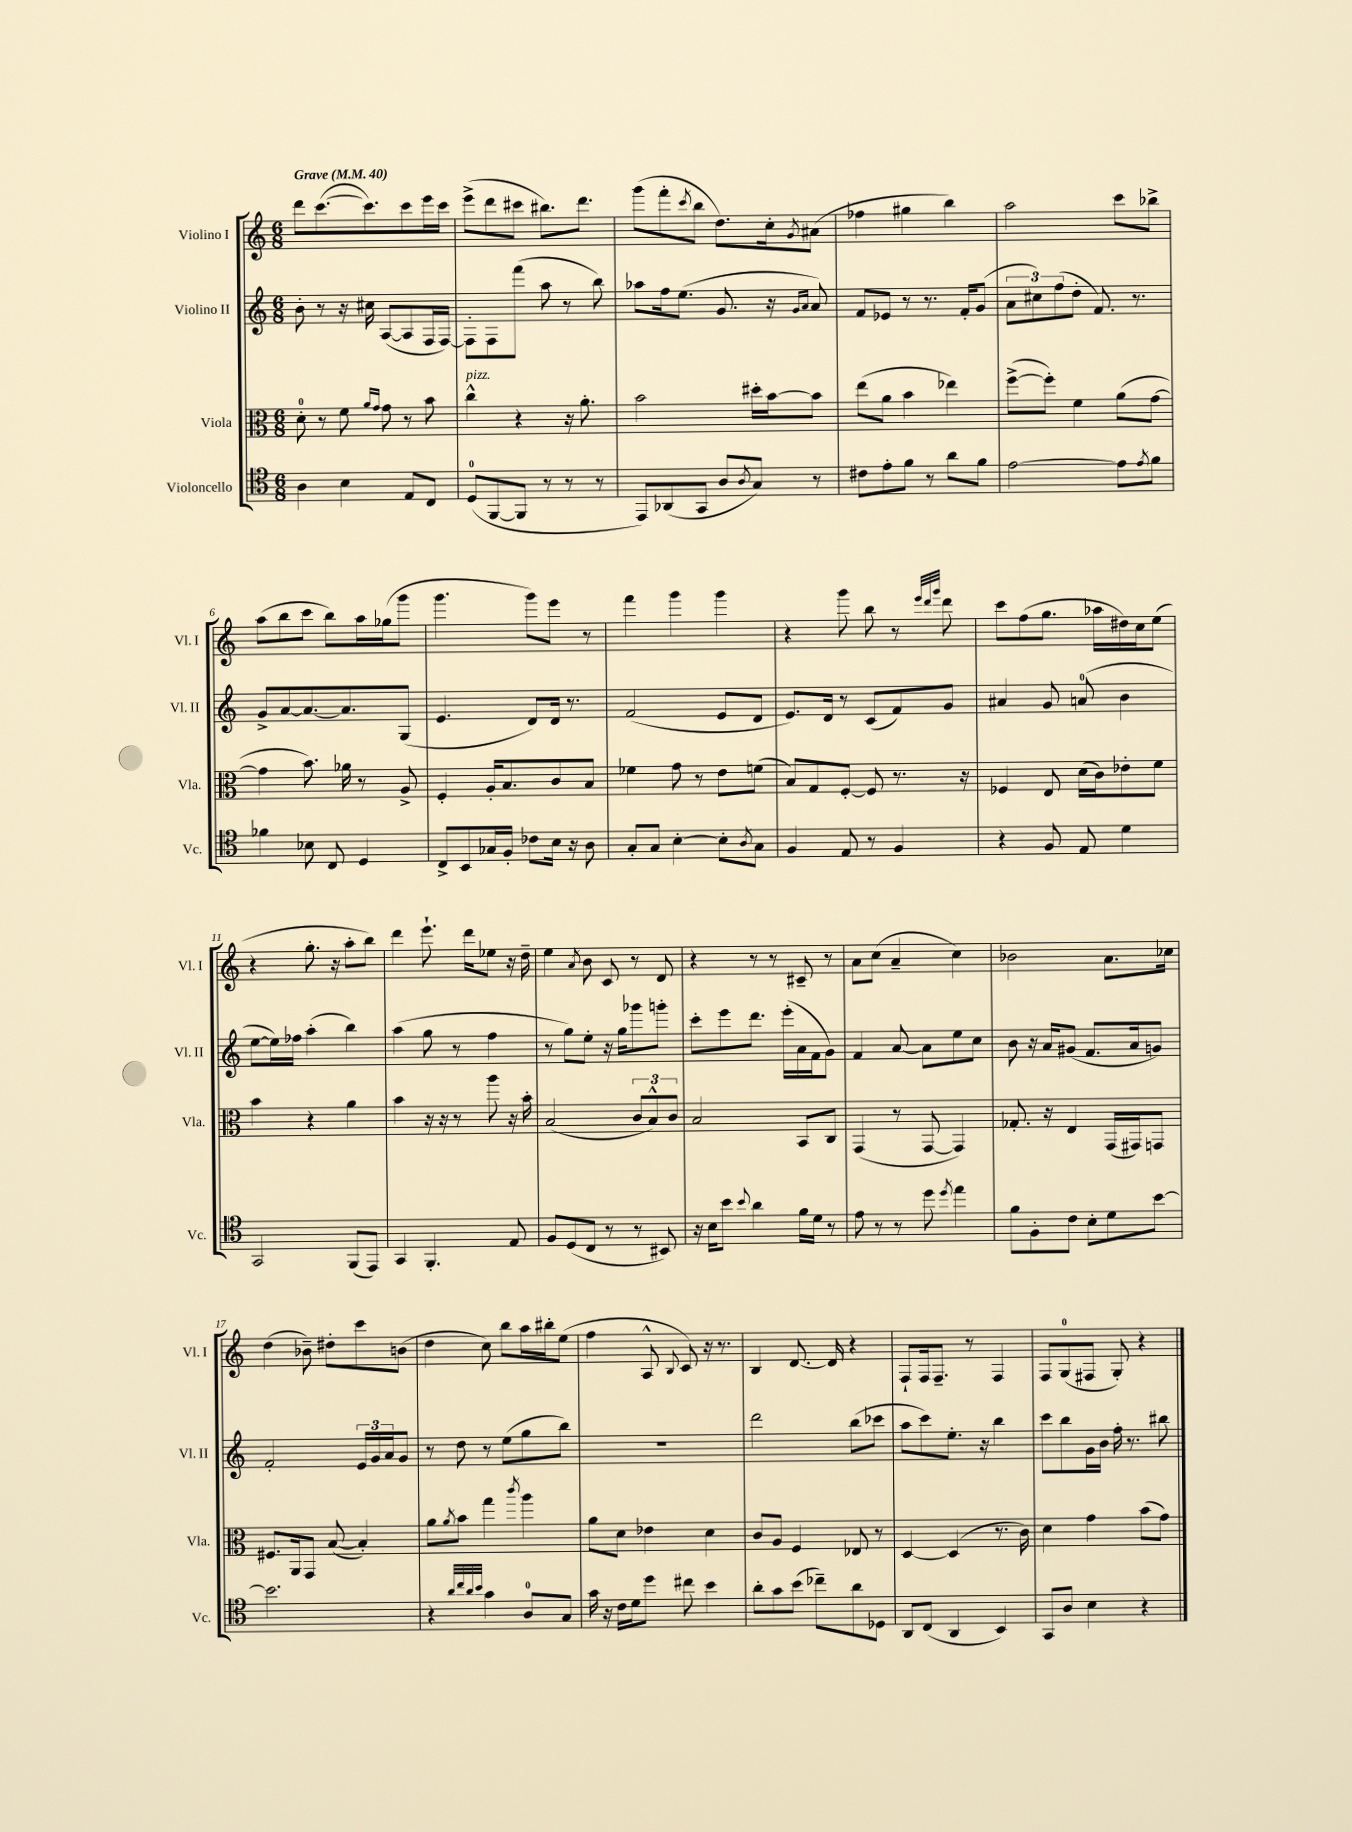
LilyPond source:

<<
\new StaffGroup <<
\new Staff = "s0" \with { instrumentName = "Violino I" shortInstrumentName = "Vl. I" } {
    \clef treble \key c \major \numericTimeSignature \time 6/8 \tempo "Grave" 4 = 40
    d'''8 c'''8.~( c'''8.) c'''8 e'''16 c'''16 |
    e'''8->( d'''8 cis'''8 bis''8.) d'''8. |
    g'''8( f'''8-. \acciaccatura { c'''8 } b''8 d''8.) c''16-. \acciaccatura { g'8 } ais'8( |
    fes''4 gis''4 b''4) |
    a''2 c'''8 bes''8-> |
    a''8( b''8 c'''8 b''8) a''16 ges''16( g'''8 |
    g'''4. g'''8) e'''8 r8 |
    f'''4 g'''4 g'''4 |
    r4 g'''8 b''8 r8 \grace { e'''32 d'''32 g'''32 } d'''8 |
    c'''8 f''8( g''8. aes''16 dis''16) c''16 e''8( |
    r4 g''8.-. r16 a''8-. b''8) |
    d'''4 e'''8.-! d'''16 ees''8 r16 d''16-- |
    e''4 \acciaccatura { a'8 } b'8 c'8 r8 d'8 |
    r4 r8 r8 cis'8-- r8 |
    a'8 c''8( a'4-- c''4) |
    bes'2 a'8. ces''16 |
    d''4( bes'8--) dis''8-. c'''8 b'8( |
    d''4 c''8) b''8 a''16 bis''16-. e''8( |
    f''4 a8-^ \appoggiatura { b8 } c'8) r16 r8. |
    b4 d'8.~ d'16 r4 |
    f8-! f16 f8.-- r8 f4 |
    f8 g8-0( fis8 g8-.) r4 \bar "|." |
}
\new Staff = "s1" \with { instrumentName = "Violino II" shortInstrumentName = "Vl. II" } {
    \clef treble \key c \major \numericTimeSignature \time 6/8
    b'8-. r8 r16 cis''16 a8~( a8 f16 f16~) |
    f8-. f8 f'''8( a''8 r8 b''8) |
    aes''8 f''16 e''8.( g'8. r16 \grace { g'16 a'16 } a'8) |
    f'8 ees'8 r8 r8. f'16-. g'8( |
    \tuplet 3/2 { a'8 cis''8) f''8( } d''8-. f'8.) r8. |
    g'8-> a'8~ a'8.~ a'8. g8( |
    e'4. d'8) d'16 r8. |
    f'2( e'8 d'8 |
    e'8.) d'16 r8 c'8( f'8) g'8 |
    ais'4 g'8 a'8-0( b'4 |
    e''8~ e''16) fes''16 a''4-.( b''4) |
    a''4( g''8 r8 f''4 |
    r8 g''8) e''8-. r16 g''16 ges'''8 g'''8-. |
    c'''8-. e'''8 d'''8. e'''16-.( a'16 f'16 g'8) |
    f'4 a'8~ a'8 e''8 c''8 |
    b'8 r16 a'16 gis'8( f'8. a'16 g'8) |
    f'2-. \tuplet 3/2 { e'16 g'16 a'16 } g'8 |
    r8 d''8 r8 e''8( g''8 b''8) |
    R2. |
    d'''2 b''8( ces'''8 |
    a''8 c'''8) e''8.-. r16 b''4 |
    c'''8 b''8 g'16 b'16 f''16-. r8. bis''8 \bar "|." |
}
\new Staff = "s2" \with { instrumentName = "Viola" shortInstrumentName = "Vla." } {
    \clef alto \key c \major \numericTimeSignature \time 6/8
    d'8-0-. r8 f'8 \grace { a'16 g'16 } g'8 r8 b'8 |
    c''4-^^\markup { \italic "pizz." } r4 r16 a'8.-. |
    b'2 dis''16-. b'16~ b'8 |
    e''8( a'8 b'4 ees''4) |
    f''8~->( f''8-.) f'4 a'8( g'8~ |
    g'4 b'8.) aes'16 r8 a8-> |
    f4-. a16-. b8. c'8 b8 |
    fes'4 g'8 r8 e'8 f'8( |
    b8) g8 f8~-. f8 r8. r16 |
    fes4 e8 d'16( c'16) ees'8-. f'8 |
    b'4 r4 a'4 |
    b'4 r16 r16 r8 a''8 r16 b'16-. |
    b2( \tuplet 3/2 { c'8 b8-^) c'8 } |
    b2 b,8 c8 |
    g,4( r8 g,8~ g,4) |
    ges8.-. r16 e4 g,16( gis,16) g,8 |
    fis8. a,16 g,8 b8~( b4-.) |
    a'8 \acciaccatura { a'8 } b'8 g''4 \acciaccatura { c'''8 } a''4 |
    a'8 d'8 ees'4 d'4 |
    c'8 a8 f4 ees8 r8 |
    d4~ d4( r8. c'16) |
    d'4 g'4 b'8( g'8) \bar "|." |
}
\new Staff = "s3" \with { instrumentName = "Violoncello" shortInstrumentName = "Vc." } {
    \clef tenor \key c \major \numericTimeSignature \time 6/8
    a4 b4 e8 c8 |
    d8-0( f,8~ f,8 r8 r8 r8 |
    e,8) aes,8( g,8 a8 \acciaccatura { a8 } g8) r8 |
    cis'8 e'8-. f'8 r8 a'8 f'8 |
    e'2~ e'8 \acciaccatura { e'8 } f'8 |
    fes'4 bes8 c8 d4 |
    c8-> b,8 ges16 f16-. ces'8 b16 r16 a8 |
    g8-. g8 b4~-. b8-. \acciaccatura { a8 } g8 |
    f4 e8 r8 f4 |
    r4 f8 e8 d'4 |
    g,2 f,8( e,8) |
    g,4 f,4.-. e8 |
    f8 d8( c8 r8 r8 bis,8) |
    r16 b16 b'8 \appoggiatura { b'8 } a'4 f'16 d'16 r8 |
    e'8 r8 r8 d''8 \acciaccatura { d''8 } e''4 |
    f'8 f8-. c'8 b8-. d'8 b'8~ |
    b'2. |
    r4 \grace { a'32 c''32 a'32 b'32 } g'4 a8-0 g8 |
    g'16 r16 c'16 d'16 d''8 cis''8 b'4 |
    a'8-. g'8 b'8( ces''8--) a'8 des8 |
    a,8 c8( a,4 b,4) |
    g,8 a8 b4 r4 \bar "|." |
}
>>
>>
